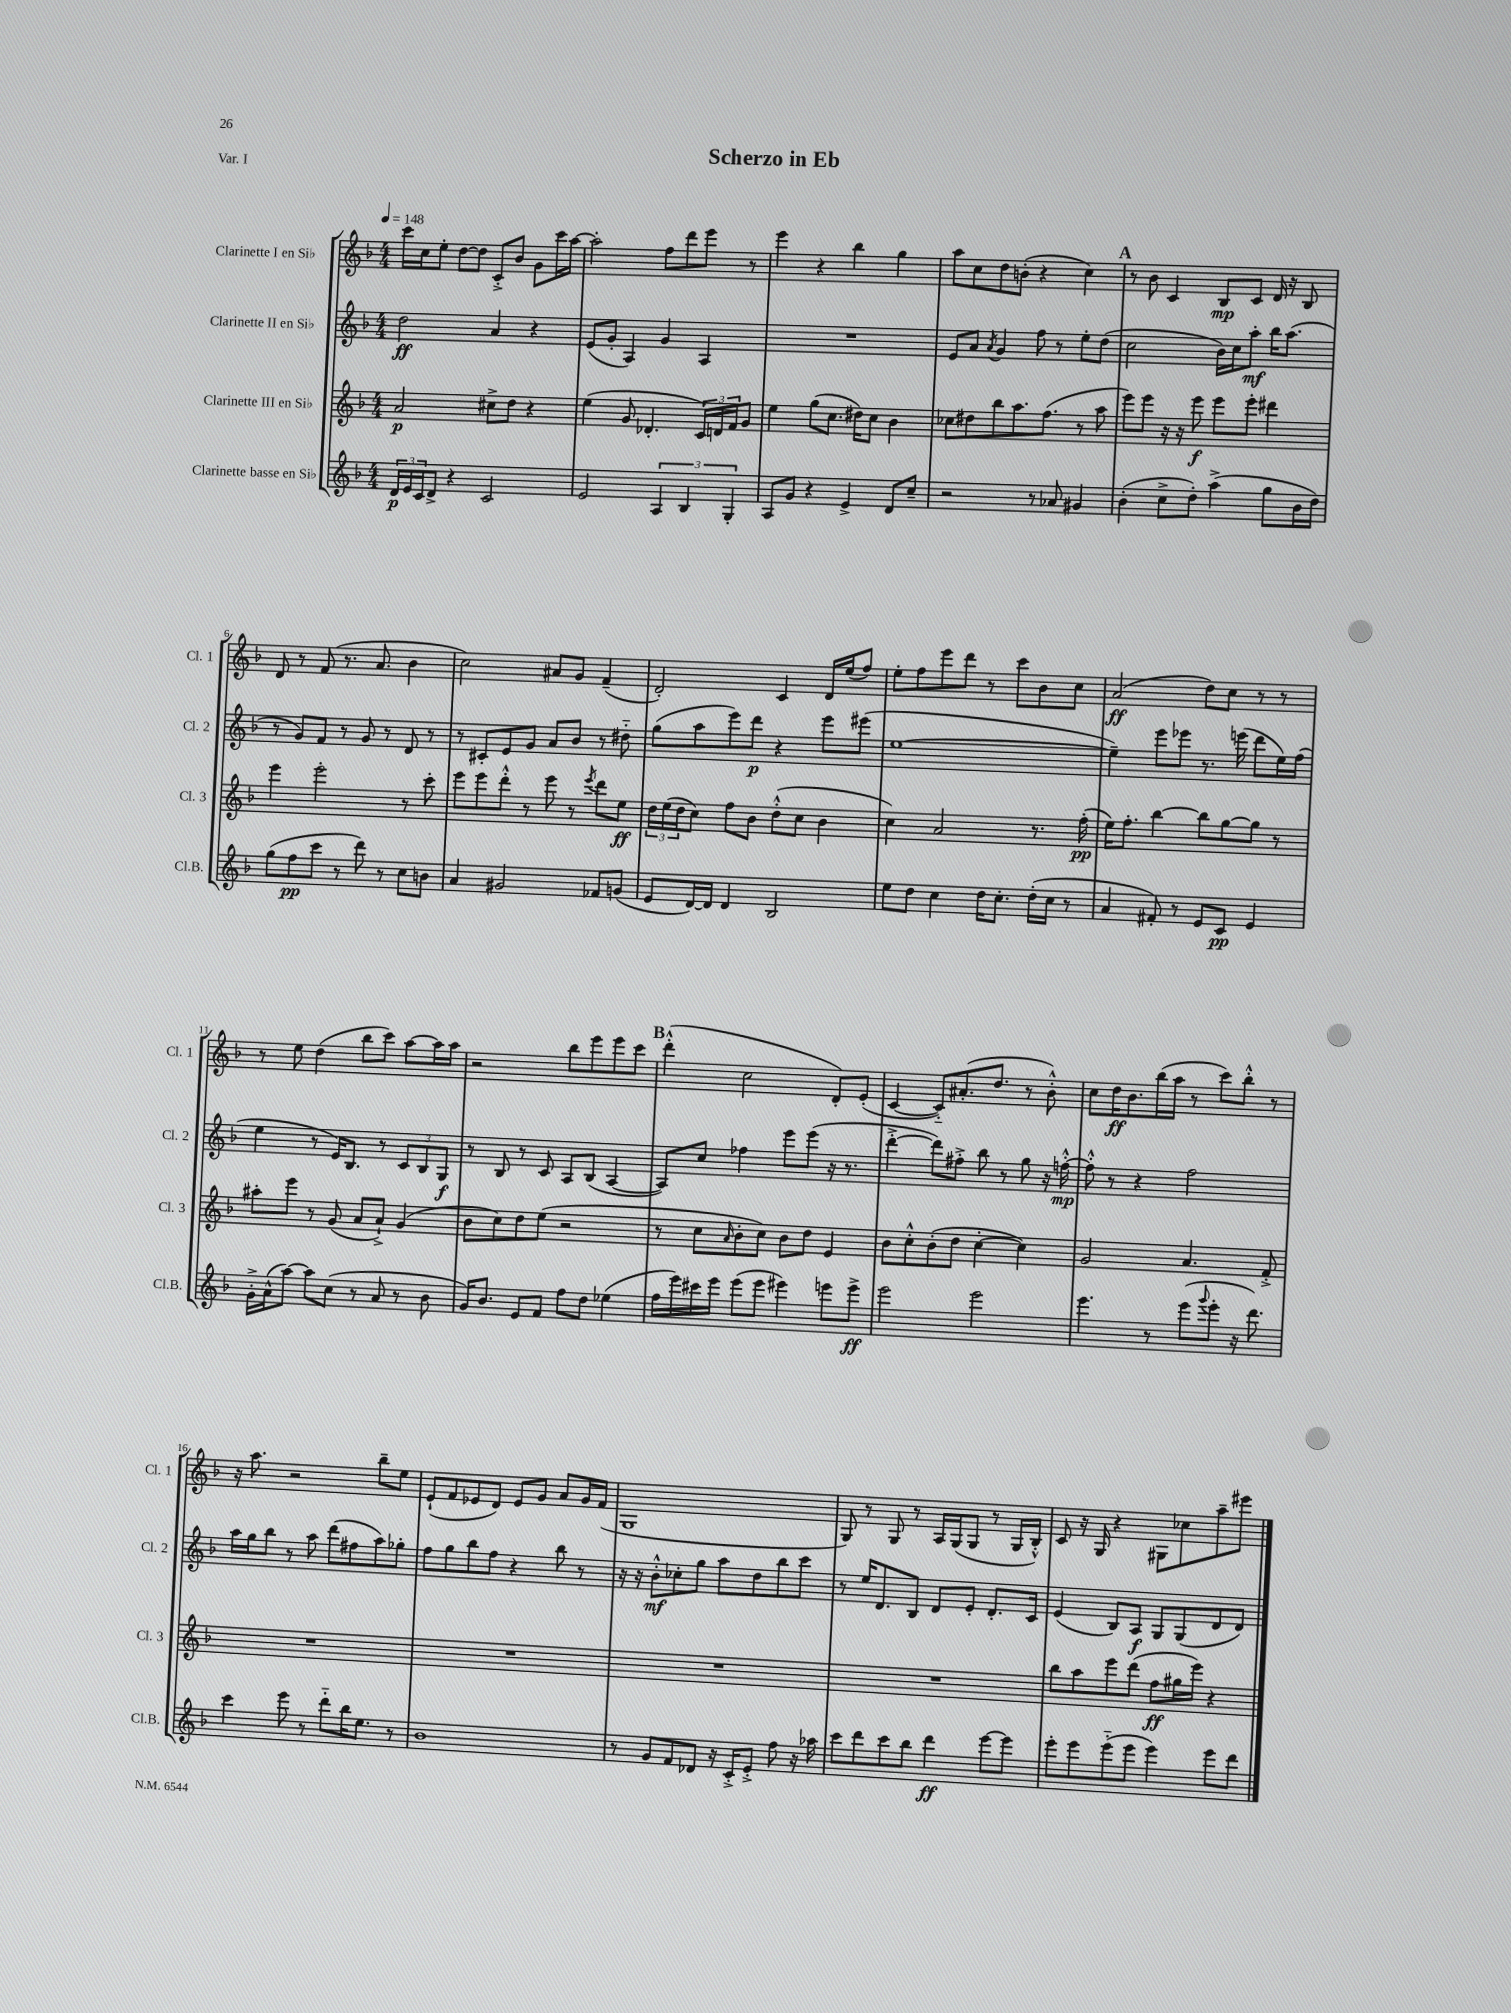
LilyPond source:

\header { title = "Scherzo in Eb" piece = "Var. I" }
<<
\new StaffGroup <<
\new Staff = "s0" \with { instrumentName = "Clarinette I en Sib" shortInstrumentName = "Cl. 1" } {
    \clef treble \key f \major \numericTimeSignature \time 4/4 \tempo 4 = 148
    c'''16 c''16 e''8-. d''8~ d''8 c'8-.-> bes'8 g'8 c'''16 a''16~ |
    a''2-. f''8 d'''8 e'''8 r8 |
    e'''4 r4 bes''4 g''4 |
    a''8 c''8 d''8 b'8-.( r4 c''4) |
    \mark \markup { \bold "A" } r8 bes'8 c'4 bes8\mp c'8 d'16 r16 bes8 |
    d'8 r8 f'8( r8. a'8. bes'4 |
    c''2) ais'8 g'8 f'4--( |
    d'2-.) c'4 d'16 e''16( f''8) |
    e''8-. f''8 e'''8 d'''8 r8 c'''8 bes'8 c''8 |
    a'2\ff( d''8) c''8 r8 r8 |
    r8 e''8 d''4( bes''8 c'''8) a''8~ a''16 a''16 |
    r2 bes''8 e'''8 e'''8 c'''8 |
    \mark \markup { \bold "B" } d'''4-.-^( c''2 d'8-.) e'8-.( |
    c'4~ c'8-_) ais'8.-.( d''8. r8 bes'8-.-^) |
    c''8 d''16\ff bes'8. bes''16( a''16 r8 c'''8) bes''8-.-^ r8 |
    r16 a''8. r2 bes''8-- e''8 |
    e'8-!( f'8 ees'8 d'8) ees'8 g'8 a'8 g'16 f'16( |
    g1 |
    g8) r8 g8 r8 a16 g16( g8 r8 g16 bes16-.-^) |
    c'8 r16 g16 r4 gis8 ces''8 a''8-- eis'''8 \bar "|." |
}
\new Staff = "s1" \with { instrumentName = "Clarinette II en Sib" shortInstrumentName = "Cl. 2" } {
    \clef treble \key f \major \numericTimeSignature \time 4/4
    d''2\ff a'4 r4 |
    e'8( g'8-. a4) g'4 a4 |
    R1 |
    e'8 a'8 \acciaccatura { a'8 } g'4 f''8 r8 e''8-. d''8( |
    \mark \markup { \bold "A" } c''2 bes'16) c''16 a''8-.\mf bes''16 a''8.( |
    r8 g'8) f'8 r8 g'8 r8 d'8 r8 |
    r8 cis'8-. e'8 g'8 a'8 bes'8 r8 dis''8-_ |
    g''8( a''8 e'''8) d'''8\p r4 e'''8 eis'''8( |
    e''1~ |
    e''4--) e'''8 ees'''8 r8. e'''16( d'''8 e''16) f''16( |
    e''4 r8 e'16) bes8. r8 \tuplet 3/2 { c'8 bes8 g8\f } |
    r8 bes8 r8 c'8 a8 bes8( a4~ |
    \mark \markup { \bold "B" } a8) c''8 fes''4 e'''8 e'''8( r16 r8. |
    d'''4~-.-> d'''8) fis''8-.-> bes''8 r8 g''8 r16 f''16~-.-^\mp |
    f''8-.-^ r8 r4 f''2 |
    a''16 g''16 bes''8 r8 a''8 d'''8( fis''8 a''8) ges''8-. |
    f''8 g''8 bes''8 f''8 r4 bes''8 r8 |
    r16 r16 bes'8-.-^\mf ces''8-. g''8 a''8 d''8 bes''8 c'''8 |
    r8 e''16 d'8. bes8 d'8 e'8-. d'8.-. c'16 |
    e'4( bes8) a8\f g8 g8( d'8 d'8) \bar "|." |
}
\new Staff = "s2" \with { instrumentName = "Clarinette III en Sib" shortInstrumentName = "Cl. 3" } {
    \clef treble \key f \major \numericTimeSignature \time 4/4
    a'2\p cis''8-> d''8 r4 |
    e''4( g'8 des'4.-. \tuplet 3/2 { c'16) d'16 f'16 } g'8 |
    e''4 g''8( c''8. dis''16) c''8 bes'4 |
    ces''8 dis''8 bes''8 a''8. f''8.( r8 a''8 |
    \mark \markup { \bold "A" } e'''8) e'''8 r16 r16 e'''8\f e'''8 e'''8-. dis'''4 |
    e'''4 e'''2-. r8 c'''8-. |
    e'''8 e'''8 d'''8-.-^ r8 e'''8 r8 \acciaccatura { e'''8 } d'''8 e''8\ff |
    \tuplet 3/2 { d''16 e''16( d''16 } c''8) f''8 bes'8 d''8-.-^( c''8 bes'4 |
    c''4) a'2 r8. f''16-.\pp( |
    e''16) f''8.-. bes''4~ bes''8 g''8~ g''8 r8 |
    ais''8-. e'''8 r8 g'8( a'8 a'8-!->) g'4( |
    bes'8 c''8) d''8 e''8( r2 |
    \mark \markup { \bold "B" } r8 c''8 \grace { a'16 } bes'8-. c''8) bes'8 d''8 e'4 |
    bes'8 c''8-.-^ bes'8-.( d''8 c''4~-. c''4) |
    g'2 a'4. f'8-.-> |
    R1 |
    R1 |
    R1 |
    R1 |
    bes''8 a''8 e'''8 d'''8( f''8\ff gis''16 e'''16) r4 \bar "|." |
}
\new Staff = "s3" \with { instrumentName = "Clarinette basse en Sib" shortInstrumentName = "Cl.B." } {
    \clef treble \key f \major \numericTimeSignature \time 4/4
    \tuplet 3/2 { d'16\p e'16 c'16 } d'8-> r4 c'2 |
    e'2 \tuplet 3/2 { a4 bes4 g4-. } |
    a8 g'8 r4 e'4-> d'8 c''8-- |
    r2 r8 aes'8 gis'4 |
    \mark \markup { \bold "A" } bes'4-.( c''8-> d''8-.) a''4->( g''8 bes'16 d''16) |
    g''8( f''8\pp c'''8 r8 d'''8) r8 c''8 b'8 |
    a'4 gis'2 fes'8 g'8( |
    e'8 d'16~) d'16 d'4 bes2 |
    e''8 d''8 c''4 d''16 c''8.-. d''16-.( c''16 r8 |
    a'4 fis'8-.) r8 e'8 c'8\pp e'4 |
    g'16-.-> a'16-^( a''8~) a''8 c''8( r8 a'8 r8 bes'8 |
    g'16) bes'8. e'8 f'8 f''8 d''8 ees''4( |
    \mark \markup { \bold "B" } f''16 e'''16) cis'''16 e'''16 e'''8( e'''8 eis'''4) e'''8 e'''8->\ff |
    e'''2 e'''2 |
    e'''4. r8 e'''8( \appoggiatura { g'''8 } e'''8-. r16 d'''8.) |
    c'''4 e'''8 r8 d'''8-_ bes''16 e''8. r8 |
    bes'1 |
    r8 g'8 f'8 des'8 r16 c'16-.-> e'8-.-> f''8 r16 aes''16 |
    c'''8 d'''8 c'''8 bes''8 d'''4\ff e'''8~ e'''8 |
    e'''8-. e'''8 e'''8-_( e'''8 e'''4) e'''8 d'''8 \bar "|." |
}
>>
>>
